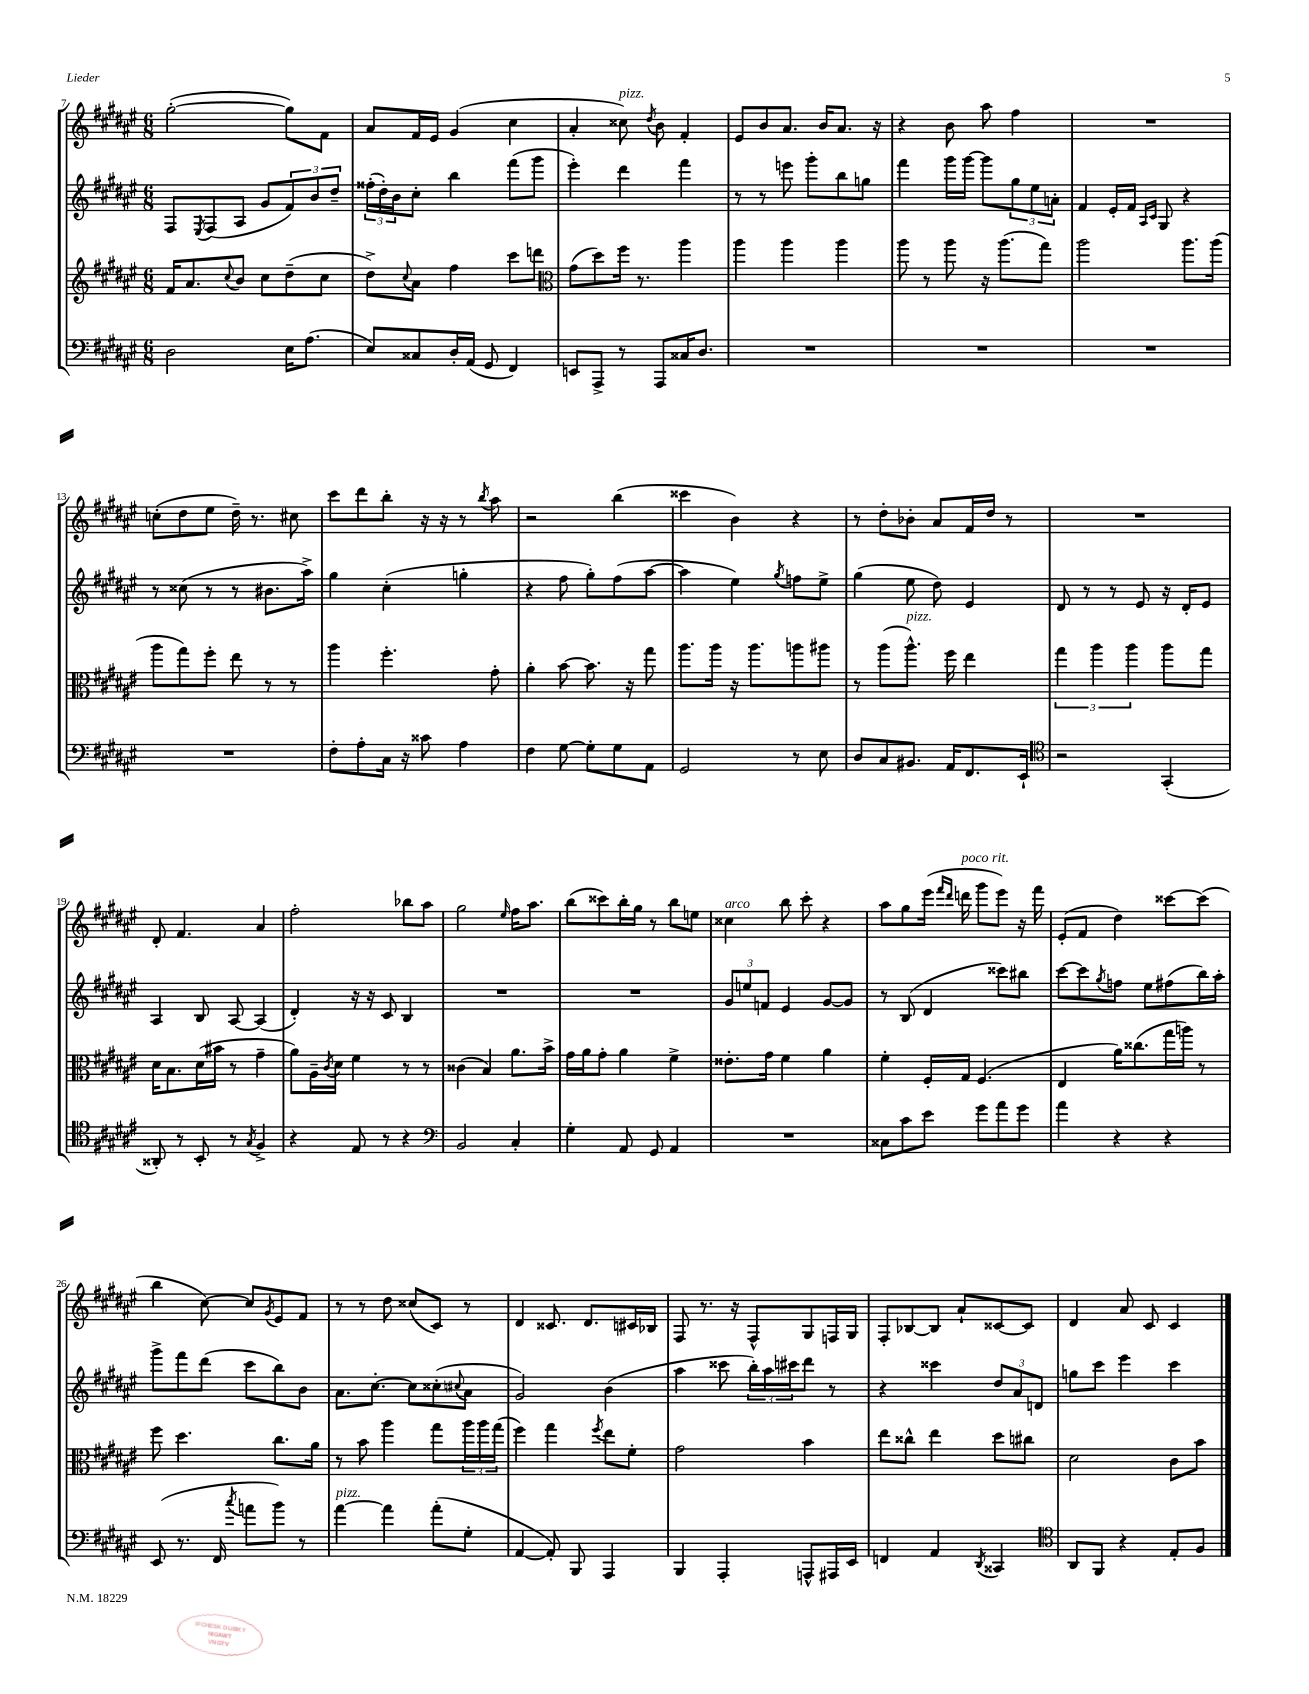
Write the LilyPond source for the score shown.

<<
\new StaffGroup <<
\new Staff = "s0" {
    \clef treble \key fis \major \numericTimeSignature \time 6/8
    gis''2~-.( gis''8) fis'8 |
    ais'8 fis'16 eis'16 gis'4( cis''4 |
    ais'4-. cisis''8^\markup { \italic "pizz." }) \acciaccatura { dis''8 } b'8 fis'4-. |
    eis'8 b'8 ais'8. b'16 ais'8. r16 |
    r4 b'8 ais''8 fis''4 |
    R2. |
    c''8-.( dis''8 eis''8 dis''16--) r8. cis''8 |
    cis'''8 dis'''8 b''8-. r16 r16 r8 \acciaccatura { b''8 } ais''8 |
    r2 b''4( |
    cisis'''4 b'4) r4 |
    r8 dis''8-. bes'8-. ais'8 fis'16 dis''16 r8 |
    R2. |
    dis'8-. fis'4. ais'4 |
    fis''2-. bes''8 ais''8 |
    gis''2 \grace { eis''16 } fis''16 ais''8. |
    b''8( cisis'''8) b''16-. gis''16 r8 b''8 e''8 |
    cisis''4^\markup { \italic "arco" } b''8 cis'''8-. r4 |
    ais''8 gis''8 eis'''16( \grace { fis'''16 dis'''16 } d'''16^\markup { \italic "poco rit." } gis'''8 eis'''8) r16 fis'''16 |
    eis'8-.( fis'8 dis''4) cisis'''8~ cisis'''8( |
    b''4 cis''8~) cis''8 \acciaccatura { gis'8 } eis'8 fis'8 |
    r8 r8 dis''8 cisis''8( cis'8) r8 |
    dis'4 cisis'8. dis'8. cis'16 bes16 |
    fis8 r8. r16 fis8-^ gis8 f16 gis16 |
    fis8-. bes8~ bes8 ais'8-! cisis'8~ cisis'8 |
    dis'4 ais'8 cis'8 cis'4 \bar "|." |
}
\new Staff = "s1" {
    \clef treble \key fis \major \numericTimeSignature \time 6/8
    fis8 \acciaccatura { eis8 } fis8( ais8 gis'8 \tuplet 3/2 { fis'8) b'8 dis''8-- } |
    \tuplet 3/2 { fisis''16-.( dis''16-.) b'16 } cis''8-. b''4 fis'''8( gis'''8 |
    eis'''4-.) dis'''4 fis'''4 |
    r8 r8 e'''8 gis'''8-. b''8 g''8 |
    fis'''4 gis'''16 gis'''16~ gis'''8 \tuplet 3/2 { gis''8 eis''8 a'8-. } |
    fis'4 eis'16-. fis'16 \grace { ais16 cis'16 } gis8 r4 |
    r8 cisis''8( r8 r8 bis'8. ais''16->) |
    gis''4 cis''4-.( g''4-. |
    r4 fis''8 gis''8-.) fis''8( ais''8~ |
    ais''4 eis''4) \acciaccatura { gis''8 } f''8 eis''8-> |
    gis''4( eis''8 dis''8) eis'4 |
    dis'8 r8 r8 eis'8 r16 dis'16-. eis'8 |
    ais4 b8 ais8~ ais4( |
    dis'4-.) r16 r16 cis'8 b4 |
    R2. |
    R2. |
    \tuplet 3/2 { gis'8 e''8 f'8 } eis'4 gis'8~ gis'8 |
    r8 b8( dis'4 cisis'''8) bis''8 |
    cis'''8~ cis'''8 \acciaccatura { gis''8 } f''8 eis''8 fis''8( b''16) ais''16-. |
    gis'''8-> fis'''8 dis'''8( cis'''8 b''8) b'8 |
    ais'8. cis''8.~-. cis''8 cisis''8-.( \appoggiatura { cis''8 } ais'8 |
    gis'2) b'4( |
    ais''4 cisis'''8 \tuplet 3/2 { b''16-.) ais''16 cis'''16 } dis'''8 r8 |
    r4 cisis'''4 \tuplet 3/2 { dis''8 ais'8 d'8 } |
    g''8 cis'''8 eis'''4 cis'''4 \bar "|." |
}
\new Staff = "s2" {
    \clef treble \key fis \major \numericTimeSignature \time 6/8
    fis'16 ais'8. \appoggiatura { cis''8 } b'8 cis''8 dis''8--( cis''8 |
    dis''8->) \appoggiatura { cis''8 } ais'8 fis''4 cis'''8 d'''8 |
    \clef alto gis'8( dis''8) fis''16 r8. ais''4 |
    ais''4 ais''4 ais''4 |
    ais''8 r8 ais''8 r16 ais''8.( gis''8) |
    ais''2 ais''8. ais''16( |
    ais''8 gis''8) fis''8-. eis''8 r8 r8 |
    ais''4 fis''4.-. gis'8-. |
    ais'4-. b'8~ b'8. r16 gis''8 |
    ais''8. ais''16 r16 ais''8. a''8 ais''8 |
    r8 ais''8( ais''8.-^^\markup { \italic "pizz." }) fis''16 eis''4 |
    \tuplet 3/2 { gis''4 ais''4 ais''4 } ais''8 gis''8 |
    dis'16 b8. dis'16( bis'16 r8 gis'4-- |
    ais'8) ais16-- \acciaccatura { cis'8 } dis'16 fis'4 r8 r8 |
    cisis'4( b4) ais'8. b'16-> |
    gis'16 ais'16 gis'8-. ais'4 fis'4-> |
    eisis'8.-. gis'16 fis'4 ais'4 |
    fis'4-. fis16-. gis16 fis4.( |
    eis4 ais'16) cisis''8.( gis''16 a''16) r8 |
    fis''8 dis''4. cis''8. ais'16 |
    r8 b'8 ais''4 gis''8 \tuplet 3/2 { ais''16 ais''16 gis''16( } |
    fis''4) gis''4 \acciaccatura { fis''8 } eis''8 fis'8-. |
    gis'2 b'4 |
    eis''8 cisis''8-^ eis''4 dis''8 cis''8 |
    dis'2 cis'8 b'8 \bar "|." |
}
\new Staff = "s3" {
    \clef bass \key fis \major \numericTimeSignature \time 6/8
    dis2 eis16 ais8.( |
    eis8) cisis8 dis16-. ais,16( gis,8 fis,4) |
    e,8 ais,,8-> r8 ais,,8 cisis16 dis8. |
    R2. |
    R2. |
    R2. |
    R2. |
    fis8-. ais8-. cis16 r16 cisis'8 ais4 |
    fis4 gis8~ gis8-. gis8 ais,8 |
    gis,2 r8 eis8 |
    dis8 cis8 bis,8. ais,16 fis,8. eis,16-! |
    \clef tenor r2 gis,4-.( |
    aisis,8-.) r8 b,8-. r8 \acciaccatura { gis8 } fis4-> |
    r4 eis8 r8 r4 |
    \clef bass b,2 cis4-. |
    gis4-. ais,8 gis,8 ais,4 |
    R2. |
    cisis8 cis'8 eis'8 gis'8 ais'8 gis'8 |
    ais'4 r4 r4 |
    eis,8( r8. fis,16 \acciaccatura { cis''8 } a'8 b'8) r8 |
    ais'4~^\markup { \italic "pizz." } ais'4 ais'8-.( gis8-. |
    ais,4~ ais,8-.) b,,8 ais,,4 |
    b,,4 ais,,4-. a,,8-^ ais,,16 eis,16 |
    f,4 ais,4 \acciaccatura { dis,8 } cisis,4 |
    \clef tenor ais,8 fis,8 r4 eis8-. fis8 \bar "|." |
}
>>
>>
\layout { \context { \Score currentBarNumber = #7 } }
